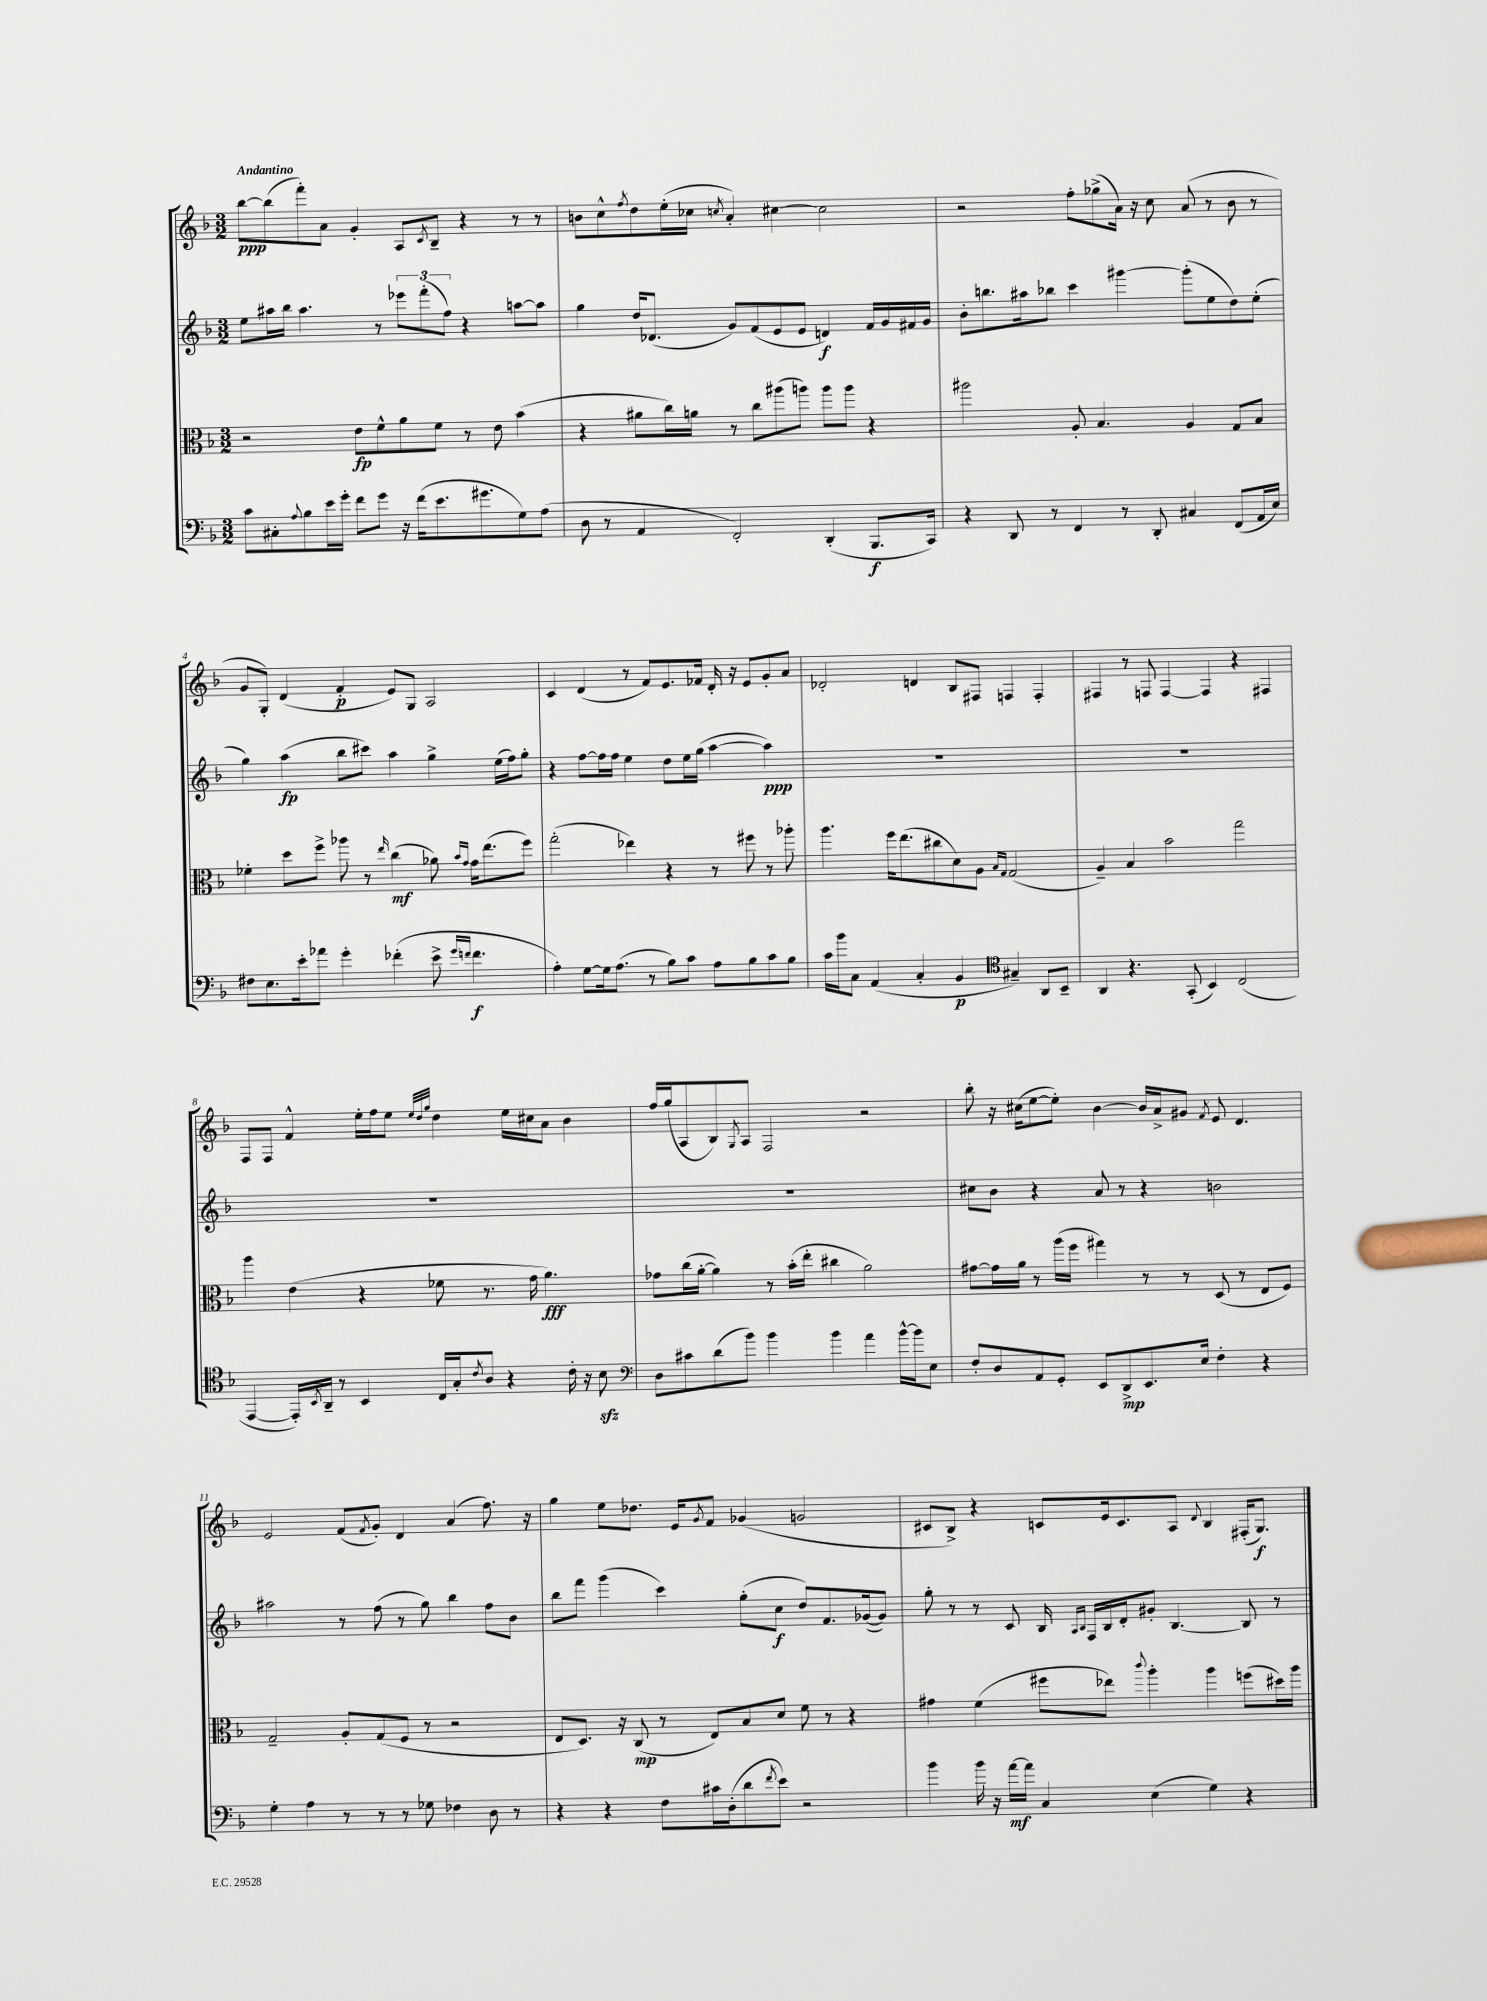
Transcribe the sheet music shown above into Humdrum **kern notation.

**kern	**kern	**kern	**kern
*staff4	*staff3	*staff2	*staff1
*clefF4	*clefC3	*clefG2	*clefG2
*k[b-]	*k[b-]	*k[b-]	*k[b-]
*M3/2	*M3/2	*M3/2	*M3/2
8c	2r	8ee	[8bb-
8C#'	.	16aa#	(8bb-]
.	.	16bb-	.
8qqA	.	.	.
8B-	.	4.aa#	8fff')
16e	.	.	8a
16g'	.	.	.
8f	8e	.	4g'
8g	8f^^	8r	.
16r	8a	12eee-	8A
(16f	.	.	.
.	.	(12fff'	.
.	.	.	8qc
8.e	8f	.	8B-~
.	.	12ff)	.
.	8r	4r	4r
8.g#	.	.	.
.	8e	.	.
8G)	(4b-	[8aa	8r
(8A	.	8aa]	8r
=	=	=	=
8D	4r	4gg	8b
8r	.	.	8cc^^
.	.	.	8qff
4AA	8a#	16dd	8dd
.	.	(8.d-	.
.	16cc)	.	(16ee'
.	16a	.	16cc-
.	.	.	8qcc
2FF')	8r	8g)	4a')
.	8cc	(8f	.
.	(8aa#	8e	[4cc#
.	8aa)	8e	.
(4DD'	8aa	4d)	2cc#]
.	8aa	.	.
8.BBB-	4r	16f	.
.	.	16g	.
.	.	16f#	.
16CC)	.	16g	.
=	=	=	=
4r	2aa#	8b-'	2r
.	.	8.bb	.
8DD	.	.	.
.	.	16aa#	.
8r	.	8bb-	.
4FF	8A'	4ccc	8ff'
.	4.B-	.	(8gg-^
8r	.	[4ggg#	16a)
.	.	.	16r
8DD'	.	.	8cc
4C#	4A	(8ggg#']	(8a
.	.	8ee	8r
(8FF	8G	8dd)	8b-
16AA	8B-	(8ee'	8r
16E)	.	.	.
=	=	=	=
8F#	4f-'	4gg)	8g
8.E	.	.	8G')
.	8dd	(4aa	(4d
16e'	.	.	.
8a-	8ff^	.	.
4g'	8aa-	8bb-	4f'
.	8r	8ccc#)	.
.	16qqee	.	.
(4f-'	(4cc	4aa	8e)
.	.	.	8G
8e^	8a-)	4gg^	2A
16qqg	16qqb-	.	.
16qqf	16qqg	.	.
4.f	16g	.	.
.	(8.ee	.	.
.	.	(16ee	.
.	.	16ff)	.
.	8ff)	8gg'	.
=	=	=	=
4A')	(2gg'	4r	4c
[8G	.	[8ff	(4d
16G]	.	16ff]	.
(8.A	.	16ff	.
.	4ee-)	4ee	8r
8r	.	.	8f)
8B-)	4r	8dd	8.e
8c	.	16ee	.
.	.	(16gg	16f-
8A	8r	[4aa	16d'
.	.	.	16r
8B-	8ff#	.	8e
8c	8r	4aa])	8g'
8B-	8aa-'	.	8a
=	=	=	=
16c	4.aa	1.r	2d-'
16b-	.	.	.
8C	.	.	.
(4AA	.	.	.
.	16ff	.	.
.	(8.ee	.	.
4C'	.	.	4d
.	8cc#	.	.
4BB-	8d)	.	8B-
.	8A	.	8F#
*clefC4	*	*	*
.	16qqB-	.	.
.	16qqG	.	.
4G#~)	(2G	.	4F
8AA	.	.	4F'
8BB-~	.	.	.
=	=	=	=
4AA	4A~)	1.r	4F#
4.r	4B-	.	8r
.	.	.	8F
.	2b-	.	[4F
(8GG'	.	.	.
4BB-)	.	.	4F]
(2C	2gg	.	4r
.	.	.	4F#
=	=	=	=
[4EE	4aa	1.r	8F
.	.	.	8F
16EE'])	(4e	.	4f^^
8qBB-	.	.	.
16AA~	.	.	.
8r	.	.	.
4BB-	4r	.	16ee'
.	.	.	16ff
.	.	.	8ee
.	.	.	32qqee
.	.	.	32qqdd
.	.	.	32qqgg
16C	8f-	.	4dd
16G'	.	.	.
8qc	.	.	.
8A	8.r	.	.
4r	.	.	16ee
.	16g	.	16cc#
.	4.a)	.	8a
16c'	.	.	4b-
16r	.	.	.
8B-	.	.	.
=	=	=	=
*clefF4	*	*	*
8D	8g-	1.r	16ff
.	.	.	(16gg
8c#	(16cc	.	8A
.	[16a'	.	.
(8d	4a])	.	8B-)
.	.	.	8qG
8b-)	.	.	8A
4b-	8r	.	2F
.	(16b-'	.	.
.	16ee'	.	.
4b-	4cc#	.	.
4a	2a)	.	2r
[16b-^^	.	.	.
16b-]	.	.	.
8E	.	.	.
=	=	=	=
8F'	[8g#	8cc#	8bb-'
8D	16g#]	8b-	16r
.	16a	.	(16cc#
8AA	8r	4r	[8ee
8GG'	(16aa	.	8ee'])
.	16ff	.	.
8EE	4gg#)	8a	[4b-
8DD^	.	8r	.
8.EE	8r	4r	16b-]
.	.	.	16a^
.	8r	.	8g#
16E	.	.	.
.	.	.	8qf
4F'	(8D	2b	8e
.	8r	.	4.d
4r	8E	.	.
.	8F)	.	.
=	=	=	=
4G'	2G~	2aa#	2e
4A	.	.	.
8r	8A'	8r	(8f
.	.	.	8qf
8r	(8G	(8ff	8g')
8r	8F	8r	4d
8G-	8r	8gg)	.
4F-	2r	4bb-	(4a
8D	.	8ff	8.ff)
8r	.	8b-	.
.	.	.	16r
=	=	=	=
4r	8E	8bb-	4gg
.	8.D)	8fff	.
4r	.	(4ggg	8ee
.	16r	.	.
.	(8C	.	8.dd-
8F	8r	4ccc)	.
.	.	.	16e
.	.	.	8qg
16c#	8E)	.	8f
(16D'	.	.	.
8d	8B-	(8gg'	(4g-
8qf	.	.	.
8e)	8d	8cc	.
2r	8f	8dd)	2g
.	8r	8.f	.
.	4r	.	.
.	.	([16g-	.
.	.	8g-])	.
=	=	=	=
4b-	4g#	8gg'	8c#
.	.	8r	8B-^)
16b-	(4f	8r	4r
16r	.	.	.
[16a	.	8c	.
16a]	.	.	.
4C	8ff#	16B-	8c
.	.	16qqA	.
.	.	16qqB-	.
.	.	16F	.
.	8ee-)	16B-	16e
.	.	16d'	8.c
.	8qqccc	.	.
(4E	4aa'	8g#'	.
.	.	[4.B-	8A
.	.	.	8qqd
4G)	4aa	.	4B-
4r	(8ff	8B-]	(16F#'
.	.	.	8.G)
.	16dd#)	8r	.
.	16aa	.	.
==	==	==	==
*-	*-	*-	*-
